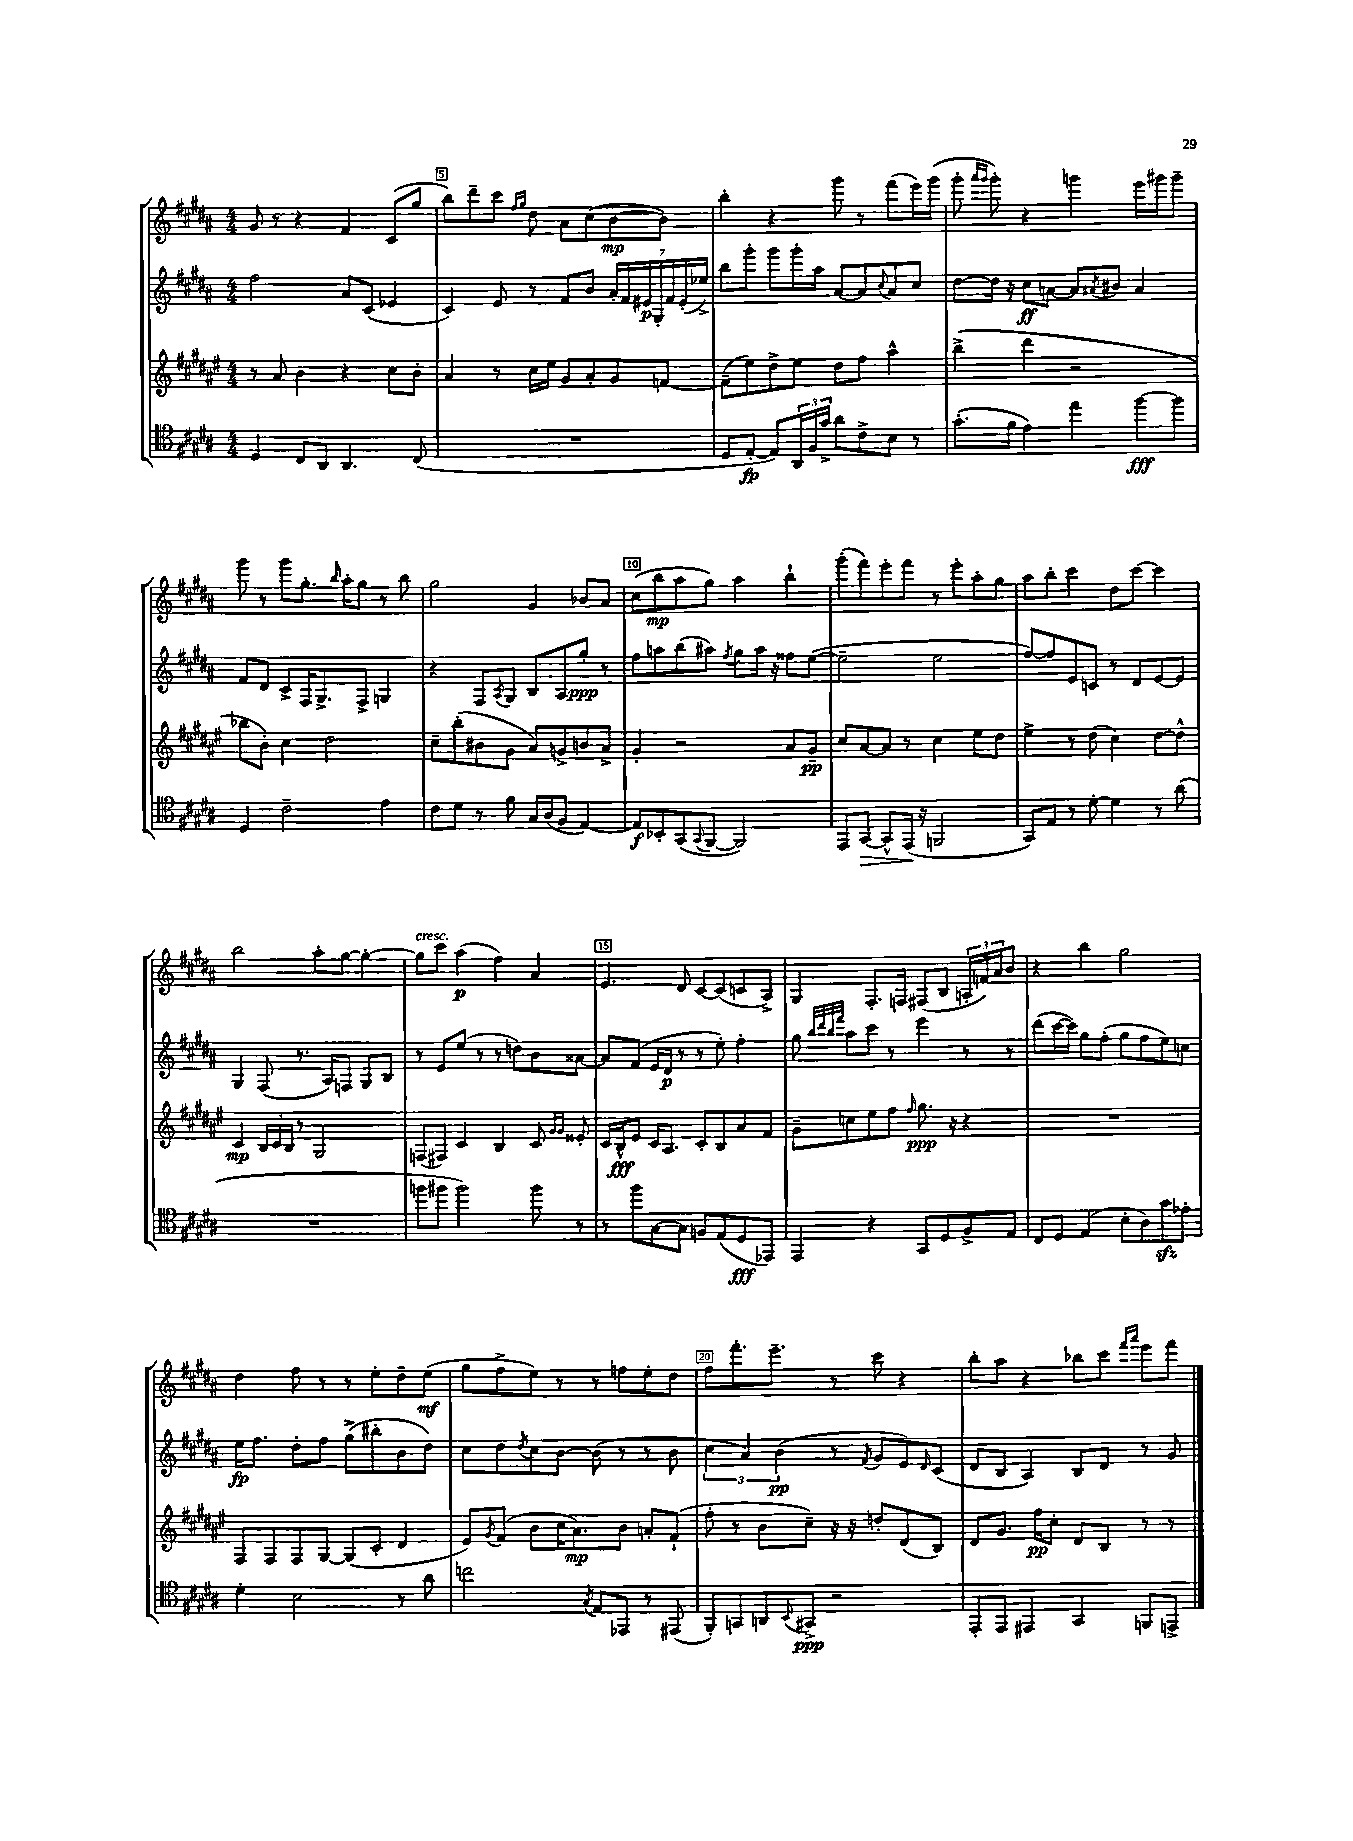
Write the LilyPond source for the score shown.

<<
\new StaffGroup <<
\new Staff = "s0" {
    \clef treble \key b \major \numericTimeSignature \time 4/4
    gis'8 r8 r4 fis'4 cis'8( gis''8 |
    b''8) dis'''8-- cis'''8 \grace { fis''16 gis''16 } dis''8 ais'8 cis''8( b'8~\mp b'8) |
    b''4-. r4 gis'''8 r8 fis'''8( e'''16) gis'''16( |
    gis'''8-. \grace { ais'''16 gis'''16 } gis'''8-.) r4 g'''4 e'''16 gis'''16 gis'''8-- |
    gis'''8 r8 gis'''8 gis''8.-. \grace { b''16 } ais''16-. gis''8 r8 b''8 |
    gis''2 gis'4 bes'8 ais'8 |
    cis''8( b''8\mp ais''8 gis''8) ais''4 b''4-! |
    gis'''8-.( fis'''8) e'''8-. fis'''8 r8 e'''8-. ais''8-. gis''8 |
    ais''8 b''8-. cis'''4 dis''8 cis'''8~ cis'''4 |
    b''2 ais''8-. gis''8~ gis''4~-. |
    gis''8^\markup { \italic "cresc." } cis'''8 ais''4\p( fis''4) ais'4 |
    e'4. dis'8 cis'8~ cis'8( c'8 ais8->) |
    gis4 fis8.-. f16 fis8( b8 \tuplet 3/2 { a16-. f'16) ais'16 } b'8 |
    r4 b''4 gis''2 |
    dis''4 fis''8 r8 r8 e''8-. dis''8-- e''8\mf( |
    gis''8 fis''8-> e''8) r8 r8 f''8 e''8-. dis''8 |
    fis''8 fis'''8.-. e'''8.-- r8 cis'''8 r4 |
    b''8-. ais''8 r4 bes''8 cis'''8 \grace { fis'''16 ais'''16 } e'''8 fis'''8 \bar "|." |
}
\new Staff = "s1" {
    \clef treble \key b \major \numericTimeSignature \time 4/4
    fis''2 ais'8 cis'8( ees'4 |
    cis'4) e'8 r8 fis'8 b'8 \tuplet 7/4 { ais'16-. fis'16 eis'16\p gis16-. fis'16 eis'16-.( ees''16->) } |
    b''8 gis'''8-. gis'''8 gis'''16-. ais''16 ais'8~ ais'8 \appoggiatura { cis''8 } ais'8 cis''8 |
    dis''8~ dis''16 r16 cis''8\ff a'8~ a'8 \acciaccatura { ais'8 } bis'8 ais'4 |
    fis'8 dis'8 cis'8-> fis16 gis8.-> fis8-> g4 |
    r4 fis8 \acciaccatura { ais8 } gis8 b8 ais8 gis''8-.\ppp r8 |
    fis''8 a''8 b''8( ais''8) \acciaccatura { fis''8 } gis''8 ais''16 r16 fisis''8 e''8~( |
    e''2-- e''2 |
    fis''8~) fis''8 e'8 c'8 r8 dis'8 e'8~ e'8 |
    gis4 fis8( r8. ais16) f8 gis8 b8 |
    r8 e'8 e''8( r8 r8 d''8) b'8 aisis'8~ |
    aisis'8 fis'8( e'16 dis'16\p r8 r8 e''8-.) fis''4-. |
    gis''8 \grace { b''32 dis'''32 b''32 fis'''32 } ais''8 cis'''8 r8 e'''4 r8 r8 |
    dis'''8( cis'''16~ cis'''16) gis''8 fis''8-.( gis''8 fis''8 e''8) c''8 |
    e''16\fp fis''8. dis''8-. fis''8 gis''8->( bis''8-. b'8 dis''8) |
    cis''8 dis''8 \acciaccatura { dis''8 } cis''8 b'8~ b'8( r8 r8 b'8 |
    \tuplet 3/2 { cis''4 ais'4) b'4\pp( } r8 \acciaccatura { fis'8 } gis'8 e'8) \grace { dis'16 } cis'8( |
    dis'8 b8 ais4) b8 dis'8 r8 gis'8 \bar "|." |
}
\new Staff = "s2" {
    \clef treble \key fis \major \numericTimeSignature \time 4/4
    r8 ais'8 b'4 r4 cis''8 b'8-. |
    ais'4 r8 cis''16 eis''16 gis'8 ais'8-. gis'8 f'8~ |
    f'8--( eis''8) dis''8-> eis''8 dis''8 fis''8 ais''4-^ |
    b''4->( dis'''4 r2 |
    bes''8 b'8-.) cis''4 dis''2 |
    cis''8-- b''8-.( bis'8 gis'8 ais'8) g'8-> b'8 ais'8-> |
    gis'4-. r2 ais'8 gis'8--\pp |
    cis''8 ais'8~ ais'8 r8 cis''4 eis''8 dis''8 |
    eis''4-> r8 dis''8( cis''4) dis''8~ dis''8-^ |
    cis'4\mp \tuplet 3/2 { b16 cis'16 b16 } r8 gis2 |
    f8( fis8) cis'4 b4 cis'8 \grace { gis'16 gis'16 } eisis'8-. |
    cis'16 b16-^\fff eis'8 cis'16 ais8. cis'8-. b8 ais'8 fis'8 |
    gis'8-- c''8 eis''8 fis''8 \grace { fis''16 } gis''8.\ppp r16 r4 |
    R1 |
    fis8 fis8 fis8 gis8~ gis8( cis'8-. dis'4 |
    eis'8) \acciaccatura { gis'8 } fis'8( b'8 cis''16 ais'8.\mp) b'8 a'8-. fis'8-!( |
    fis''8-. r8 b'8 cis''8--) r16 r16 d''8-. dis'8( b8) |
    dis'8 gis'8. fis''16\pp cis''8-. dis'8 b8 r8 r8 \bar "|." |
}
\new Staff = "s3" {
    \clef tenor \key b \major \numericTimeSignature \time 4/4
    dis4 cis8 ais,8 ais,4. cis8( |
    R1 |
    dis8 e8~-.\fp e8) \tuplet 3/2 { ais,16 fis16 gis'16-> } ais'8 cis'8-> b8 r8 |
    gis'8.-.( fis'16 e'4) e''4 fis''8~\fff fis''8 |
    dis4 cis'2-- e'4 |
    cis'8 dis'8 r8 fis'8 gis16 ais16( fis8 e4~) |
    e8\f bes,8-. gis,8( \appoggiatura { gis,8 } fis,8~ fis,2) |
    e,8 gis,8~\> gis,8-^ e,16\!( r16 f,2 |
    gis,8) e8 r8 dis'8~-. dis'4 r8 ais'8( |
    R1 |
    f''8 fis''8 fis''2) fis''8 r8 |
    r8 fis''8 gis8~ gis8 f8 e8( dis8\fff ees,8) |
    e,4 r4 gis,8 dis8 fis8-> e8 |
    cis8 dis8 e4( b8-. ais8) gis'8\sfz ees'8-. |
    dis'4-. b2 r8 ais'8 |
    c''2 \acciaccatura { gis8 } e8 ees,8 r8 eis,8( |
    fis,8-.) g,8 a,8 \appoggiatura { b,8 } gis,8->\ppp r2 |
    e,8-. e,8 eis,4 gis,4 f,8 e,8-> \bar "|." |
}
>>
>>
\layout { \context { \Score currentBarNumber = #4 \override BarNumber.break-visibility = ##(#f #t #t) barNumberVisibility = #(every-nth-bar-number-visible 5) \override BarNumber.stencil = #(make-stencil-boxer 0.1 0.3 ly:text-interface::print) } }
